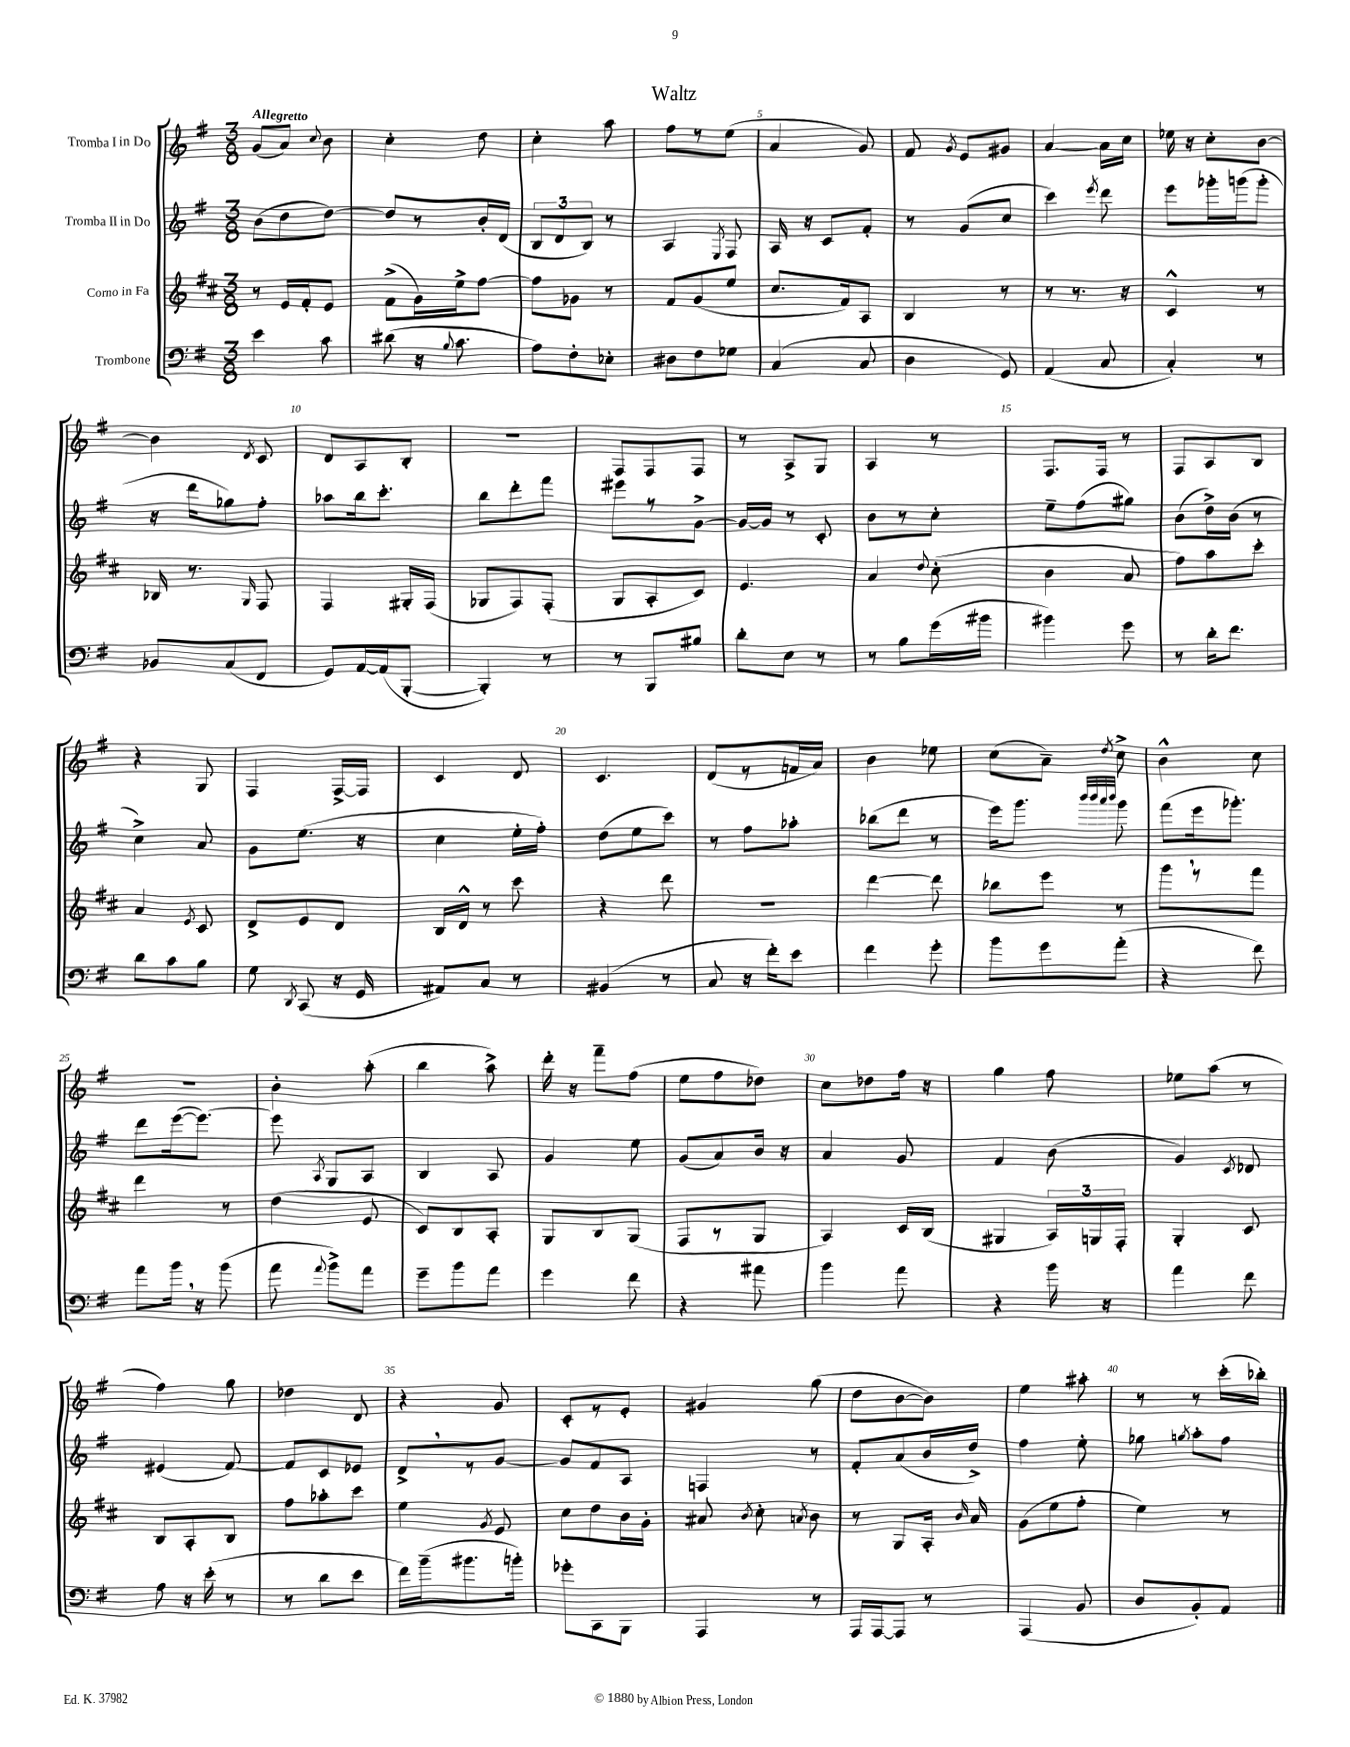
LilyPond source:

\header { title = "Waltz" }
<<
\new StaffGroup <<
\new Staff = "s0" \with { instrumentName = "Tromba I in Do" } {
    \clef treble \key g \major \numericTimeSignature \time 3/8 \tempo "Allegretto"
    \autoBeamOff g'8[( a'8]) \appoggiatura { c''8 } b'8 |
    c''4-. d''8 |
    c''4-. a''8 |
    fis''8[ r8 e''8]( |
    a'4 g'8) |
    fis'8 \acciaccatura { g'8 } e'8[ gis'8] |
    a'4~ a'16[ c''16] |
    ees''16 r16 c''8[-. b'8]~ |
    b'4 \acciaccatura { d'8 } c'8 |
    d'8[ a8 b8]-. |
    r4. |
    fis8[ fis8 fis8] |
    r8 a8[-> g8] |
    a4 r8 |
    fis8.[ fis16] r8 |
    fis8[ a8 b8] |
    r4 g8 |
    fis4 fis16[~-> fis16] |
    c'4 d'8 |
    c'4. |
    d'8[( r8 f'16 a'16]) |
    b'4 ees''8 |
    c''8[( a'8]--) \acciaccatura { d''8 } c''8-> |
    b'4-^ c''8 |
    R4. |
    b'4-. a''8-.( |
    b''4 a''8->) |
    d'''16-. r16 fis'''8[-- fis''8]( |
    e''8[ fis''8 des''8]) |
    c''8[ des''8 fis''16] r16 |
    g''4 fis''8 |
    ees''8[ a''8]( r8 |
    fis''4) g''8 |
    des''4 d'8 |
    r4 g'8 |
    c'8[-. r8 e'8]-. |
    gis'4 g''8( |
    d''8[ b'8~ b'8]) |
    e''4 ais''8-. |
    r8 r8 c'''16[-.( bes''16]-.) \bar "|." |
}
\new Staff = "s1" \with { instrumentName = "Tromba II in Do" } {
    \clef treble \key g \major \numericTimeSignature \time 3/8
    \autoBeamOff b'8[( d''8 d''8]~) |
    d''8[ r8 b'16-. d'16]( |
    \tuplet 3/2 { b8[ d'8 b8]) } r8 |
    a4 \acciaccatura { e8 } fis8 |
    a16 r16 c'8[ fis'8]-. |
    r8 g'8[( c''8] |
    c'''4) \acciaccatura { e'''8 } d'''8 |
    e'''8[ ges'''16-. g'''16( g'''8]-. |
    r16 d'''16[ ges''8) fis''8]-. |
    aes''8[ b''16 c'''8.]-. |
    b''8[ d'''8-. fis'''8] |
    eis'''8[ r8 g'8]~-> |
    g'16[~ g'16] r8 c'8-. |
    b'8[ r8 c''8]-. |
    e''8[-- fis''8( gis''8]) |
    b'8[( d''16->) b'16]( r8 |
    c''4->) a'8 |
    g'8[ e''8.]( r16 |
    c''4 e''16[-. fis''16]-.) |
    d''8[( e''8 c'''8]) |
    r8 fis''8[ aes''8]-. |
    bes''8[( d'''8] r8 |
    e'''16[) g'''8.] \grace { b'''32[ b'''32 a'''32 b'''32] } g'''8 |
    fis'''8[( e'''16 ges'''8.]-.) |
    d'''8[ e'''16~( e'''8.]~) |
    e'''8 \acciaccatura { a8 } g8[ a8] |
    b4 a8 |
    g'4 e''8 |
    g'8[( a'8) b'16] r16 |
    a'4 g'8 |
    fis'4 b'8( |
    g'4) \acciaccatura { c'8 } des'8 |
    eis'4( fis'8~) |
    fis'8[ c'8 ees'8] |
    d'8[-> \breathe r8 g'8]~ |
    g'8[ fis'8 a8] |
    f4 r8 |
    fis'8[-. a'8( b'16 d''16]->) |
    fis''4 e''8-. |
    ges''8 \acciaccatura { g''8 } a''8[-. fis''8] \bar "|." |
}
\new Staff = "s2" \with { instrumentName = "Corno in Fa" } {
    \clef treble \key d \major \numericTimeSignature \time 3/8
    \autoBeamOff r8 e'16[ fis'16-. e'8] |
    fis'8[->( g'16) e''16-> fis''8]~ |
    fis''8[ ges'8] r8 |
    fis'8[ g'8( e''8] |
    cis''8.[ fis'16) a8] |
    b4 r8 |
    r8 r8. r16 |
    cis'4-^ r8 |
    bes16 r8. \grace { g16 } fis8 |
    fis4 gis16[-. fis16]( |
    ges8[ fis8) fis8]-.( |
    g8[ a8-. cis'8]) |
    e'4. |
    a'4 \appoggiatura { d''8 } cis''8-.( |
    b'4 a'8 |
    fis''8[) a''8 cis'''8]-. |
    a'4 \acciaccatura { e'8 } cis'8 |
    d'8[-> e'8 d'8] |
    b16[ d'16]-^ r8 cis'''8 |
    r4 d'''8 |
    R4. |
    d'''4~ d'''8 |
    bes''8[ e'''8] r8 |
    g'''8[ \breathe r8 fis'''8] |
    d'''4 r8 |
    d''4( e'8 |
    cis'8[) b8 a8]-. |
    g8[ b8 g8]( |
    fis8[ r8 g8] |
    a4) cis'16[ b16]( |
    gis4 \tuplet 3/2 { a16[) g16 fis16]-. } |
    g4-. cis'8 |
    b8[ a8-. b8] |
    fis''8[ aes''8-. cis'''8] |
    e''4 \acciaccatura { g'8 } e'8 |
    cis''8[ d''8 b'16 g'16]-. |
    ais'8 \acciaccatura { b'8 } cis''8-. \acciaccatura { a'8 } b'8 |
    r8 g8[ a16]-. \grace { b'16 } a'16 |
    g'8[( e''8 fis''8]-. |
    e''4) r8 \bar "|." |
}
\new Staff = "s3" \with { instrumentName = "Trombone" } {
    \clef bass \key g \major \numericTimeSignature \time 3/8
    \autoBeamOff e'4 c'8 |
    dis'8( r16 \appoggiatura { b8 } c'8. |
    a8[) fis8-. ees8]-. |
    dis8[ fis8 ges8] |
    c4( c8 |
    d4 g,8) |
    a,4( c8 |
    c4-.) r8 |
    bes,8[ c8( fis,8] |
    g,8[) a,16~ a,16( b,,8]~-. |
    b,,4-.) r8 |
    r8 b,,8[ bis8] |
    d'8[-. e8] r8 |
    r8 b8[ g'16( bis'16] |
    bis'4) g'8 |
    r8 d'16[-. fis'8.] |
    d'8[ c'8 b8] |
    g8 \acciaccatura { d,8 } c,8( r16 g,16 |
    ais,8[) c8] r8 |
    bis,4( r8 |
    c8 r16 fis'16[-.) e'8] |
    fis'4 g'8-. |
    b'8[ g'8 a'8]-.( |
    r4 fis'8) |
    a'8[ b'16] \breathe r16 b'8( |
    a'8 \appoggiatura { a'8 } b'8[->) a'8] |
    g'8[-- b'8 a'8] |
    g'4 fis'8 |
    r4 ais'8 |
    b'4 a'8 |
    r4 b'16 r16 |
    a'4 fis'8 |
    a8 r16 e'16-.( r8 |
    r8 d'8[ e'8] |
    fis'16[) b'16--( bis'8. b'16]-.) |
    ges'8[-. c,8 b,,8] |
    a,,4 r8 |
    a,,16[ a,,16~ a,,8] r8 |
    a,,4( b,8 |
    d8[ b,8-.) a,8] \bar "|." |
}
>>
>>
\layout { \context { \Score \override BarNumber.break-visibility = ##(#f #t #t) barNumberVisibility = #(every-nth-bar-number-visible 5) } }
